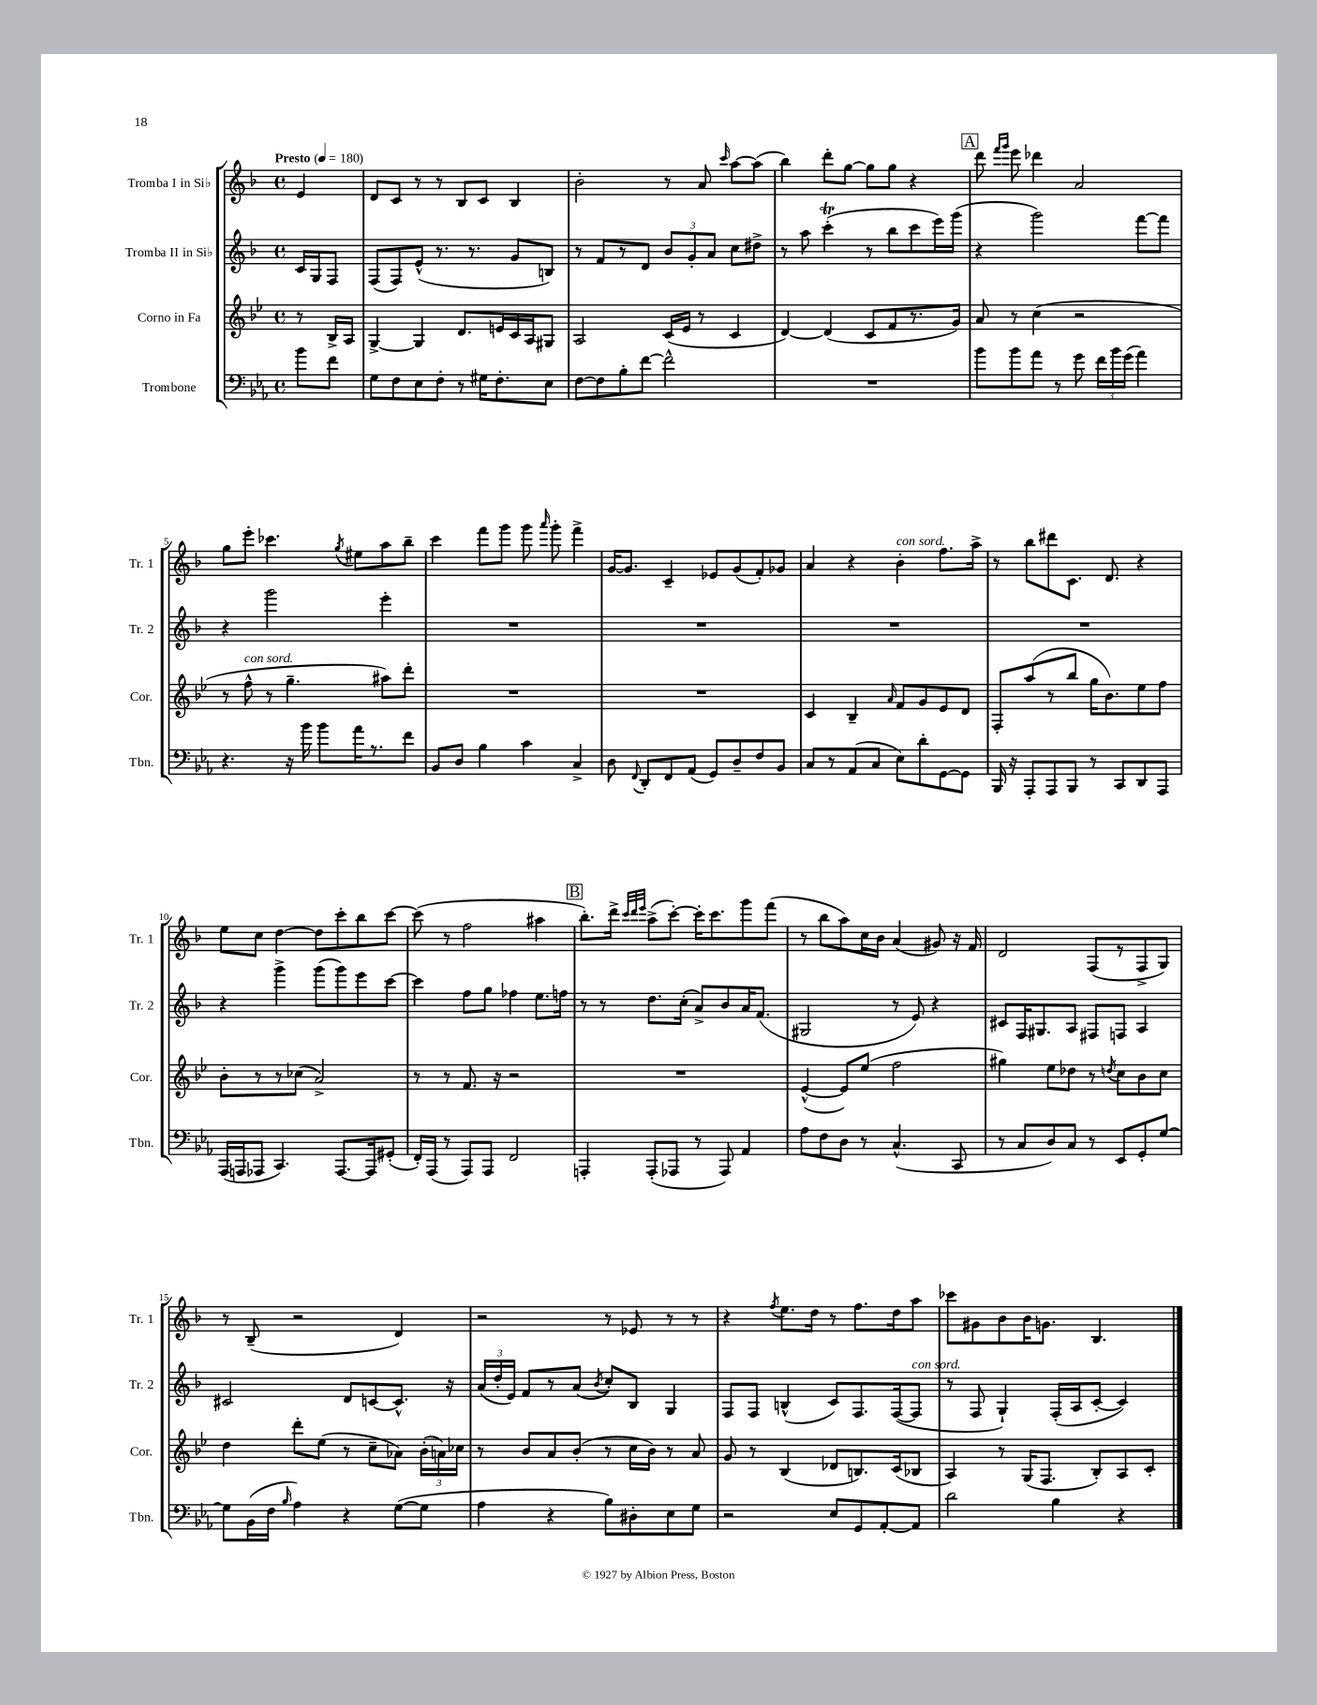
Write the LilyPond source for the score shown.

<<
\new StaffGroup <<
\new Staff = "s0" \with { instrumentName = "Tromba I in Sib" shortInstrumentName = "Tr. 1" } {
    \clef treble \key f \major \defaultTimeSignature \time 4/4 \partial 4 \tempo "Presto" 4 = 180
    \autoBeamOff e'4 |
    d'8[ c'8] r8 r8 bes8[ c'8] bes4 |
    bes'2-. r8 a'8 \grace { c'''16 } a''8[~ a''8]( |
    bes''4) d'''8[-. g''8]~ g''8[ g''8] r4 |
    \mark \markup { \box "A" } d'''8 \grace { f'''16[ g'''16] } e'''8 des'''4 a'2 |
    g''8[ e'''8]-. ces'''4. \acciaccatura { g''8 } eis''8[ a''8 bes''8]-- |
    c'''4 f'''8[ g'''8] g'''8 \grace { a'''16 } g'''8-. f'''4-> |
    g'16[~ g'8.] c'4-- ees'8[ g'8( f'8-.) ges'8] |
    a'4 r4 bes'4-.^\markup { \italic "con sord." } f''8.[ a''16]-> |
    r8 bes''8[ dis'''8 c'8.] d'8. r4 |
    e''8[ c''8] d''4~ d''8[ c'''8-. bes''8 c'''8]~ |
    c'''8( r8 f''2 ais''4 |
    \mark \markup { \box "B" } bes''8.[-.) d'''16]-> \grace { c'''32[ d'''32 e'''32] } a''8[->( c'''8]~-.) c'''16[-. c'''8. g'''8 f'''8]( |
    r8 bes''8[ a''8) c''16 bes'16] a'4( gis'8) r16 f'16 |
    d'2 f8[( r8 f8-> g8]) |
    r8 bes8--( r2 d'4) |
    r2 r8 ees'8 r8 r8 |
    r4 \acciaccatura { f''8 } e''8.[ d''16] r8 f''8.[ d''16 a''8] |
    ces'''8[ gis'8 bes'8 bes'16 g'8.] bes4. \bar "|." |
}
\new Staff = "s1" \with { instrumentName = "Tromba II in Sib" shortInstrumentName = "Tr. 2" } {
    \clef treble \key f \major \defaultTimeSignature \time 4/4 \partial 4
    \autoBeamOff c'16[ g16 f8] |
    f8[( f8) e'8]-^( r8. r8. g'8[ b8]) |
    r8 f'8[ r8 d'8] \tuplet 3/2 { bes'8[ g'8-. a'8] } c''8[ dis''8]-> |
    r8 a''8 c'''4-.\trill( r8 bes''8[ c'''8 e'''16) g'''16]( |
    \mark \markup { \box "A" } r4 g'''2) f'''8[~ f'''8] |
    r4 g'''2 e'''4-. |
    R1 |
    R1 |
    R1 |
    R1 |
    r4 g'''4-> g'''8[( g'''8) e'''8 c'''8]~ |
    c'''4 f''8[ g''8] fes''4 e''8.[ f''16] |
    \mark \markup { \box "B" } r8 r8 d''8.[ c''16]-.( a'8[->) bes'8 a'16 f'8.]( |
    gis2 r8 e'8) r4 |
    cis'8[ f16 gis8. a8] fis8[ f8] a4 |
    cis'2 d'8[ c'8~ c'8.]-^ r16 |
    \tuplet 3/2 { a'16[( d''16-. e'16]) } f'8[ r8 a'8]( \acciaccatura { bes'8 } c''8[-.) bes8] g4 |
    f8[ f8] b4-^( c'8[) f8. f16~( f8]^\markup { \italic "con sord." } |
    r8 f8 g4-!) f16[-.( a16 c'8]~-. c'4) \bar "|." |
}
\new Staff = "s2" \with { instrumentName = "Corno in Fa" shortInstrumentName = "Cor." } {
    \clef treble \key bes \major \defaultTimeSignature \time 4/4 \partial 4
    \autoBeamOff r8 bes16[-> a16] |
    g4~-> g4 d'8.[ e'16 c'16 a16 gis8] |
    a2 c'16[( ees'16] r8 c'4 |
    d'4~) d'4( c'8[ f'8 r8. g'16]) |
    \mark \markup { \box "A" } a'8 r8 c''4( r2 |
    r8 f''8-^^\markup { \italic "con sord." } r8 g''4.-- ais''8[) d'''8]-. |
    R1 |
    R1 |
    c'4 bes4-- \grace { a'16 } f'8[ g'8 ees'8 d'8] |
    f8[-. a''8( r8 bes''8] g''16[ bes'8.) ees''8 f''8] |
    bes'8[-. r8 r8 ces''8]( a'2->) |
    r8 r8 f'8. r16 r2 |
    \mark \markup { \box "B" } R1 |
    ees'4~-^( ees'8[) ees''8]( f''2 |
    gis''4) ees''8[ des''8] r8 \acciaccatura { d''8 } c''8[ bes'8 c''8] |
    d''4 d'''8[-. ees''8]( r8 c''8[-- aes'8]) \tuplet 3/2 { bes'16[-.( a'16) ces''16] } |
    r8 bes'8[ a'8 bes'8]-.( r8 c''16[ bes'16]) r8 a'8 |
    g'8 r8 bes4( des'8[ b8.) c'16( bes8] |
    a4) r8 g16[( f8.] bes8[-.) a8 c'8]-. \bar "|." |
}
\new Staff = "s3" \with { instrumentName = "Trombone" shortInstrumentName = "Tbn." } {
    \clef bass \key ees \major \defaultTimeSignature \time 4/4 \partial 4
    \autoBeamOff bes'8[ f'8] |
    g8[ f8 ees8 f8]-. r8 gis16[ f8.-. ees8] |
    f8[~ f8 bes8-. f'8]~ f'2-^ |
    R1 |
    \mark \markup { \box "A" } bes'8[ bes'8 aes'8] r8 g'8 \tuplet 3/2 { f'16[ bes'16 g'16]( } aes'4) |
    r4. r16 bes'16 bes'8[ aes'16 r8. f'8] |
    bes,8[ d8] bes4 c'4 c4-> |
    d8 \appoggiatura { f,8 } d,8[-. f,8 aes,8]( g,8[) d8-- f8 bes,8] |
    c8[ r8 aes,8( c8] ees8[) d'8-. g,8~ g,8] |
    bes,,16 r16 aes,,8[-. aes,,8 bes,,8] r8 c,8[ d,8 aes,,8] |
    aes,,16[( a,,16 aes,,8] c,4.) aes,,8.[~ aes,,16 gis,8]-.( |
    f,16[-.) aes,,16]( r8 aes,,8[) aes,,8] f,2 |
    \mark \markup { \box "B" } a,,4-. a,,8[-.( aes,,8] r8 aes,,8) aes,4 |
    aes8[ f8 d8] r8 c4.-^( c,8 |
    r8 c8[ d8) c8] r8 ees,8[ g,8-. g8]~ |
    g8[ bes,16( f16] \grace { bes16 } aes4) r4 g8[~( g8] |
    aes4 r4 bes8[) dis8-. ees8 g8] |
    r2 ees8[ g,8 aes,8~-. aes,8] |
    d'2 bes4 r4 \bar "|." |
}
>>
>>
